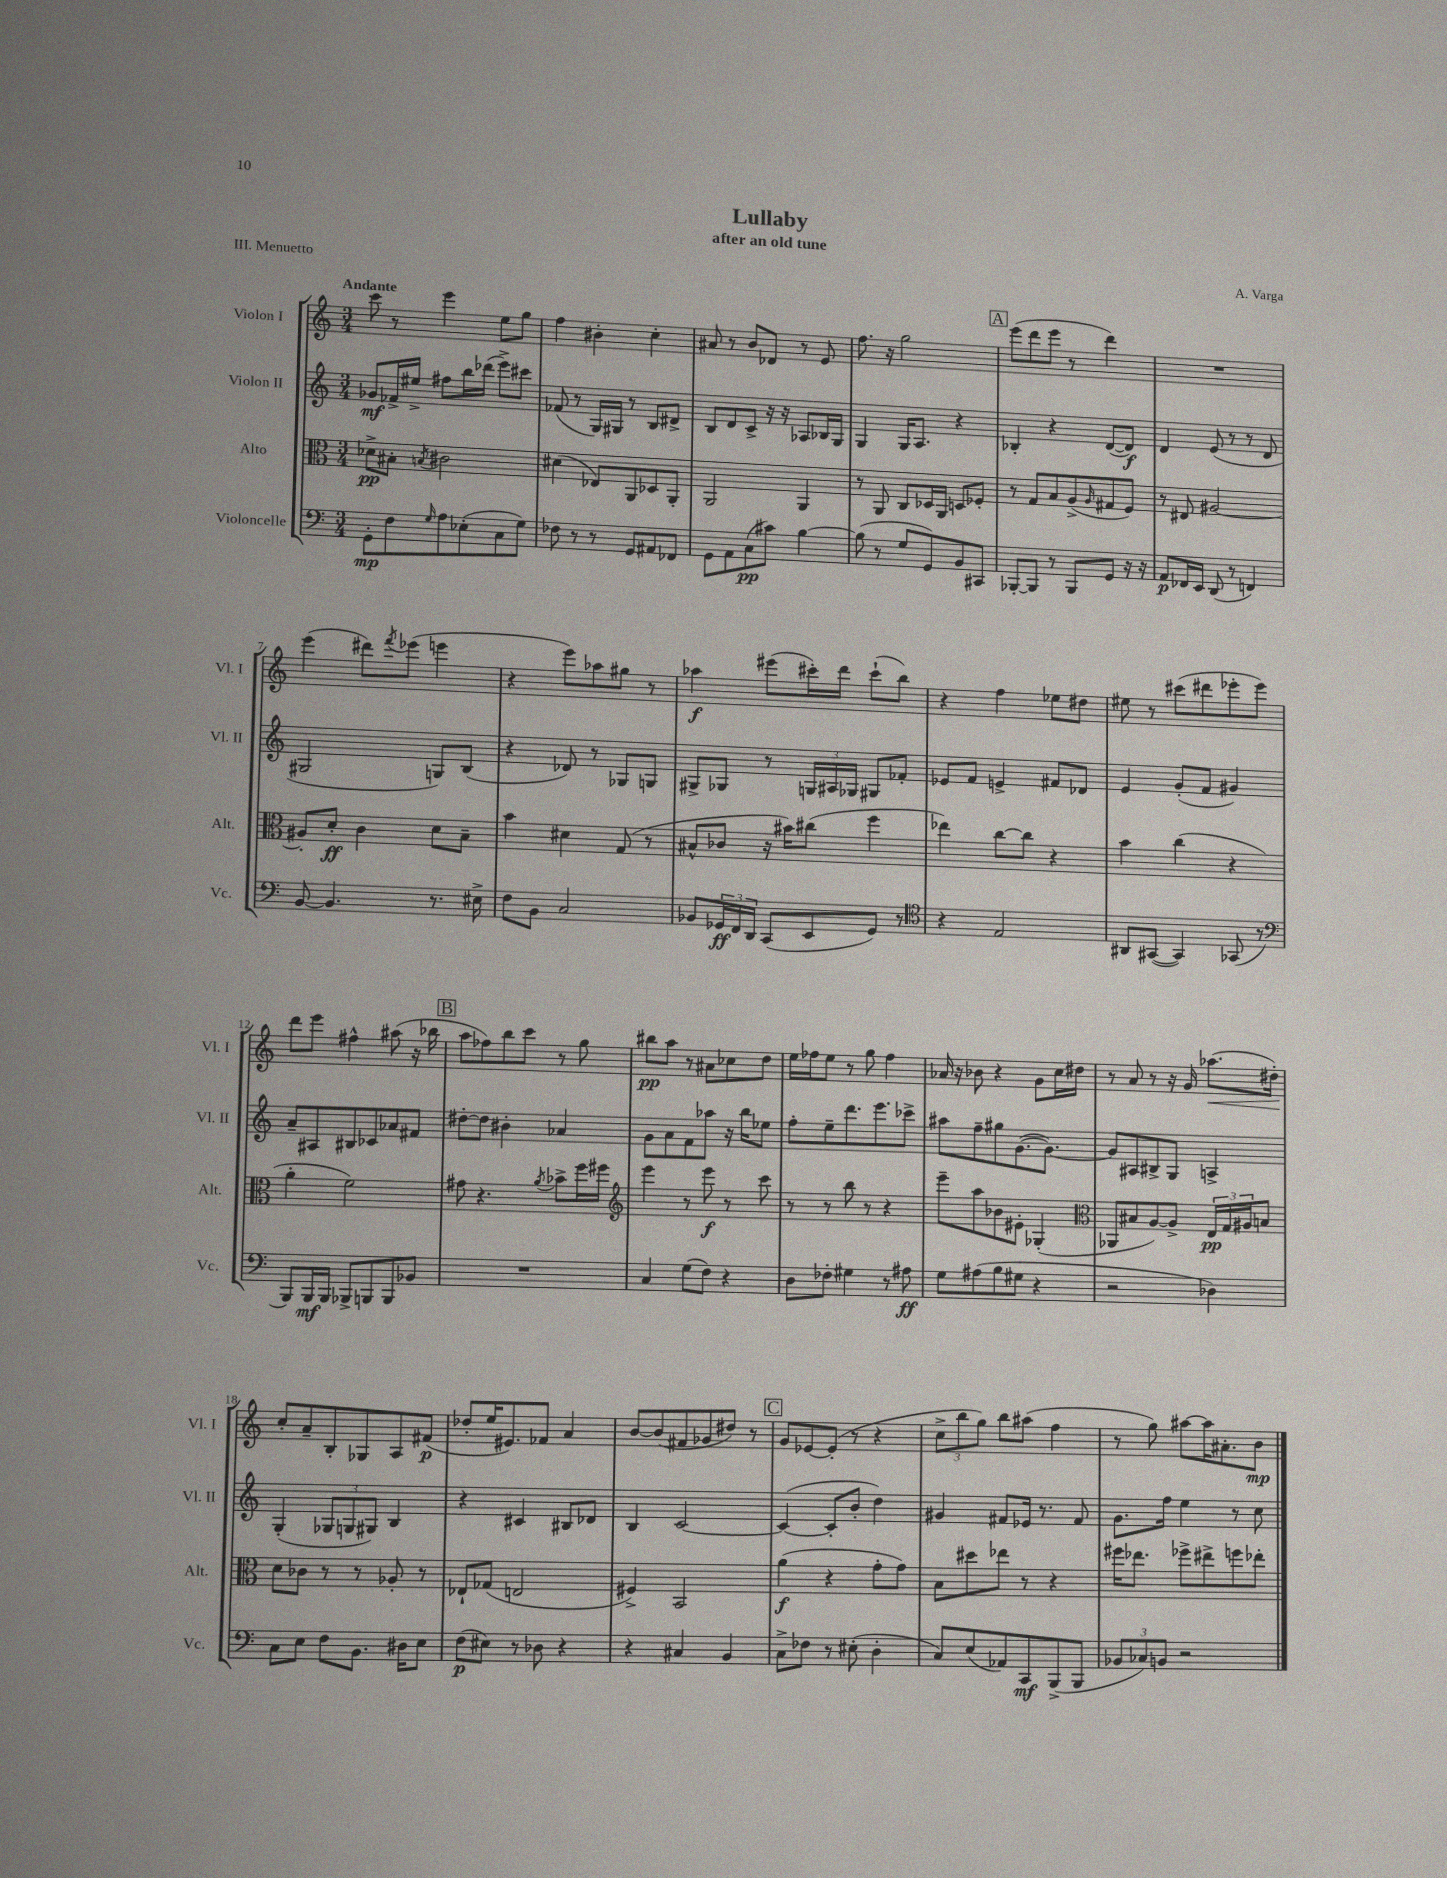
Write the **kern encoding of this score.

**kern	**kern	**kern	**kern
*staff4	*staff3	*staff2	*staff1
*clefF4	*clefC3	*clefG2	*clefG2
*k[]	*k[]	*k[]	*k[]
*M3/4	*M3/4	*M3/4	*M3/4
8GG'\L	8d-^\L	8g-/L	8ccc\
8F\	8B#'\J	16f-^/L	8r
.	.	16ee#^/JJ	.
16qqG/	8qB/	.	.
8A\	2c#\	8ff#\L	4eee\
(8E-'\	.	16bb\L	.
.	.	(16ddd-\JJ	.
8C\	.	8eee^\L)	8ee\L
8G\J)	.	8ccc#\J	8gg\J
=	=	=	=
8F-\	(4d#\	(8f-/	4ff\
8r	.	8r	.
8r	8E-/L)	16G/LL)	4b#'\
.	.	16G#/JJ	.
8GG/L	8AA/	8r	.
8AA#/	8D-/	8B/L	4cc'\
8FF-/J	8AA'/J	8d#^/J	.
=	=	=	=
8GG\L	2AA/	8B/L	8a#/
8AA\	.	8d/	8r
(8C\	.	8c^/J	8b/L
8c#\J)	.	16r	8d-/J
.	.	16r	.
[4B\	4AA/	8A-/L	8r
.	.	16B-/L	8e/
.	.	16G/JJ	.
=	=	=	=
(8B\]	8r	4G/	8.ff\
8r	8AA/	.	.
.	.	.	16r
8G/L	8C/L	16G/LK	2gg\
.	.	8.A/J	.
8GG/)	16D-/L	.	.
.	16AA/JJ	.	.
8BB/	8D/L	4r	.
8CC#/J	8F-'/J	.	.
=	=	=	=
[8BBB-'/L	8r	4B-'/	(8eee\L
8BBB-/]J	8G/L	.	8ddd\
8r	8B/	4r	8eee\J
8BBB-/L	(8A^/	.	8r
.	16qqA/	.	.
8GG/J	8G#/	([8d/L	4ddd\)
16r	8F/J)	8d/]J)	.
16r	.	.	.
=	=	=	=
8AA/L	8r	4d/	2.r
16FF-/L	8E#/	.	.
16EE/JJ	.	.	.
(8DD/	[2A#/	(8e/	.
8r	.	8r	.
4FF/)	.	8r	.
.	.	8d/	.
=	=	=	=
[8BB/	8A#'/]L	2G#/	(4eee\
4.BB/]	8d'/J	.	.
.	4c\	.	8ddd#\L)
.	.	.	8qfff/
.	.	.	(8eee-\J
8.r	8d\L	8G/L)	4eee\
.	8B~\J	(8B/J	.
16E#^\	.	.	.
=	=	=	=
8F\L	4b\	4r	4r
8BB\J	.	.	.
2C/	4d#\	8d-/)	8eee\L)
.	.	8r	8aa-\
.	(8G/	8G-/L	8gg#\J
.	8r	8G/J	8r
=	=	=	=
8BB-/L	8B#^^/L	8G#^/L	4aa-\
24GG-/L	8c-/J	8G-/J	.
24FF/	.	.	.
24DD/JJ	.	.	.
(8CC/L	16r	8r	(8eee#\L
.	16b#\LK)	.	.
8EE/	(8cc#\J	24G/LL	16ccc#'\L)
.	.	24A#/	.
.	.	.	16ddd\JJ
.	.	24G-/JJ	.
8GG-/J)	4ff\	8G#/L	(8ccc#`\L
8r	.	8f-'/J	8bb\J)
=	=	=	=
*clefC4	*	*	*
4r	4ee-\)	8e-/L	4r
.	.	8f/J	.
2E/	[8cc\L	4e^/	4ff\
.	8cc\]J	.	.
.	4r	8f#/L	8ee-\L
.	.	8d-/J	8dd#\J
=	=	=	=
8AA#/L	4b\	4e/	8ee#\
([8GG#/J	.	.	8r
4GG#/])	(4cc\	(8g'/L	(8ccc#\L
.	.	8f/J	8ddd#\
(8GG-/	4r	4g#/)	8eee-'\
8r	.	.	8eee-\J)
=	=	=	=
*clefF4	*	*	*
8BBB/L)	4a'\	8a~/L	8ddd\L
16BBB/L	.	8A#/	8eee\J
16BBB/JJ	.	.	.
8BBB-^/L	2f\)	8B#/	4ff#^^\
8BBB/	.	8c-/	.
8BBB/	.	8a-/	(8aa#\
8BB-/J	.	8f#/J	16r
.	.	.	16bb-\
=	=	=	=
2.r	8g#\	[8dd#'\L	8aa\L
.	4.r	8dd#\]J	8ff-\)
.	.	4b#'\	8bb\
.	.	.	8ccc\J
.	8qa/	.	.
.	8b-^\L	4a-/	8r
.	16ff\L	.	8gg\
.	16ff#\JJ	.	.
=	=	=	=
*	*clefG2	*	*
4C/	4eee\	8g\L	8bb#\L
.	.	8a\	8aa\J
(8G\L	8r	8f\	8r
8F\J)	8eee\	8aa-\J	8a#\L
4r	8r	16r	8cc-\
.	.	16bb\LK	.
.	8ccc\	8ee-\J	8dd\J
=	=	=	=
8D\L	8r	8ff'\L	16ee\LL
.	.	.	16ff-\J
8F-'\J	8r	8ee~\	8ee\J
4G#\	8bb\	8.ddd\	8r
.	8r	.	8gg\
.	.	8.eee\	.
8r	4r	.	4ff-\
8A#\	.	8ccc-^\J	.
=	=	=	=
8G\L	8eee~\L	8aa#\L	16a-/
.	.	.	16r
(8A#\	8aa\	8ff~\	8b-\
8B\	8b-\	8gg#\	4r
8G#\J	8e#'\J	([8.g\	.
4r	(4G-'/	.	8g\L
.	.	8.g\_J)	.
.	.	.	16cc\L
.	.	.	16dd#\JJ
=	=	=	=
*	*clefC3	*	*
2r	8AA-/L	8g/]L	8r
.	8B#/	8A#/	8a/
.	[8A/)	8B#^/	8r
.	8A^/]J	8G/J	16r
.	.	.	16g/
4D-\)	24E/LL	4A^/	(8.aa-\L
.	24G/	.	.
.	24A#/J	.	.
.	8B/J	.	.
.	.	.	16dd#'\Jk)
=	=	=	=
8C\L	8d\L	(4G'/	8cc'/L
8E\J	8c-\J	.	8a~/
8F\L	8r	12G-/L	8B'/
.	.	12G/	.
8.BB\J	8r	.	8G-/
.	.	12G#/J)	.
.	8A-'/	4B/	8A/
16D#\LK	.	.	.
8E\J	8r	.	(8f#/J
=	=	=	=
(8F\L	8E-`/L	4r	8dd-'/L
8E#\J)	(8G-/J	.	16ee/K
.	.	.	8.e#/)
8r	2E/	4c#/	.
8D-\	.	.	8f-/J
4r	.	8B#/L	4a/
.	.	8d-/J	.
=	=	=	=
4r	4F#^/)	4B/	[8b/L
.	.	.	(8b/]
4C#/	2BB/	[2c/	8f#/
.	.	.	8g-/
4BB/	.	.	8dd#/J)
.	.	.	8r
=	=	=	=
8C^\L	(4a\	(4c/_	8g/L
8F-\J	.	.	[8e-/
8r	4r	8c'/]L	(8e-'/]J
(8E#'\	.	8b'/J	8r
4D'\	8g'\L	4dd\)	4r
.	8g\J)	.	.
=	=	=	=
8C/L)	8B\L	4g#/	12cc^\L
.	.	.	12bb\
(8E/	8dd#\	.	.
.	.	.	12gg\J)
8AA-/)	8ee-\J	8f#/L	8bb\L
8CC/	8r	16e-/Jk	(8aa#\J
.	.	8.r	.
(8BBB^/	4r	.	4ff\
8BBB/J	.	8f#/	.
=	=	=	=
12BB-/L	16ff#\LK	8.g\L	8r
.	8.ee-\J	.	.
12C-/)	.	.	.
.	.	.	8gg\)
12BB/J	.	.	.
.	.	16ff\Jk	.
2r	8ff-^\L	4ee\	[8aa#\L
.	8ee#^\	.	16aa#\]K
.	.	.	8.a#'\
.	8ff\	8r	.
.	8ee-'\J	8cc\	8b\J
==	==	==	==
*-	*-	*-	*-
